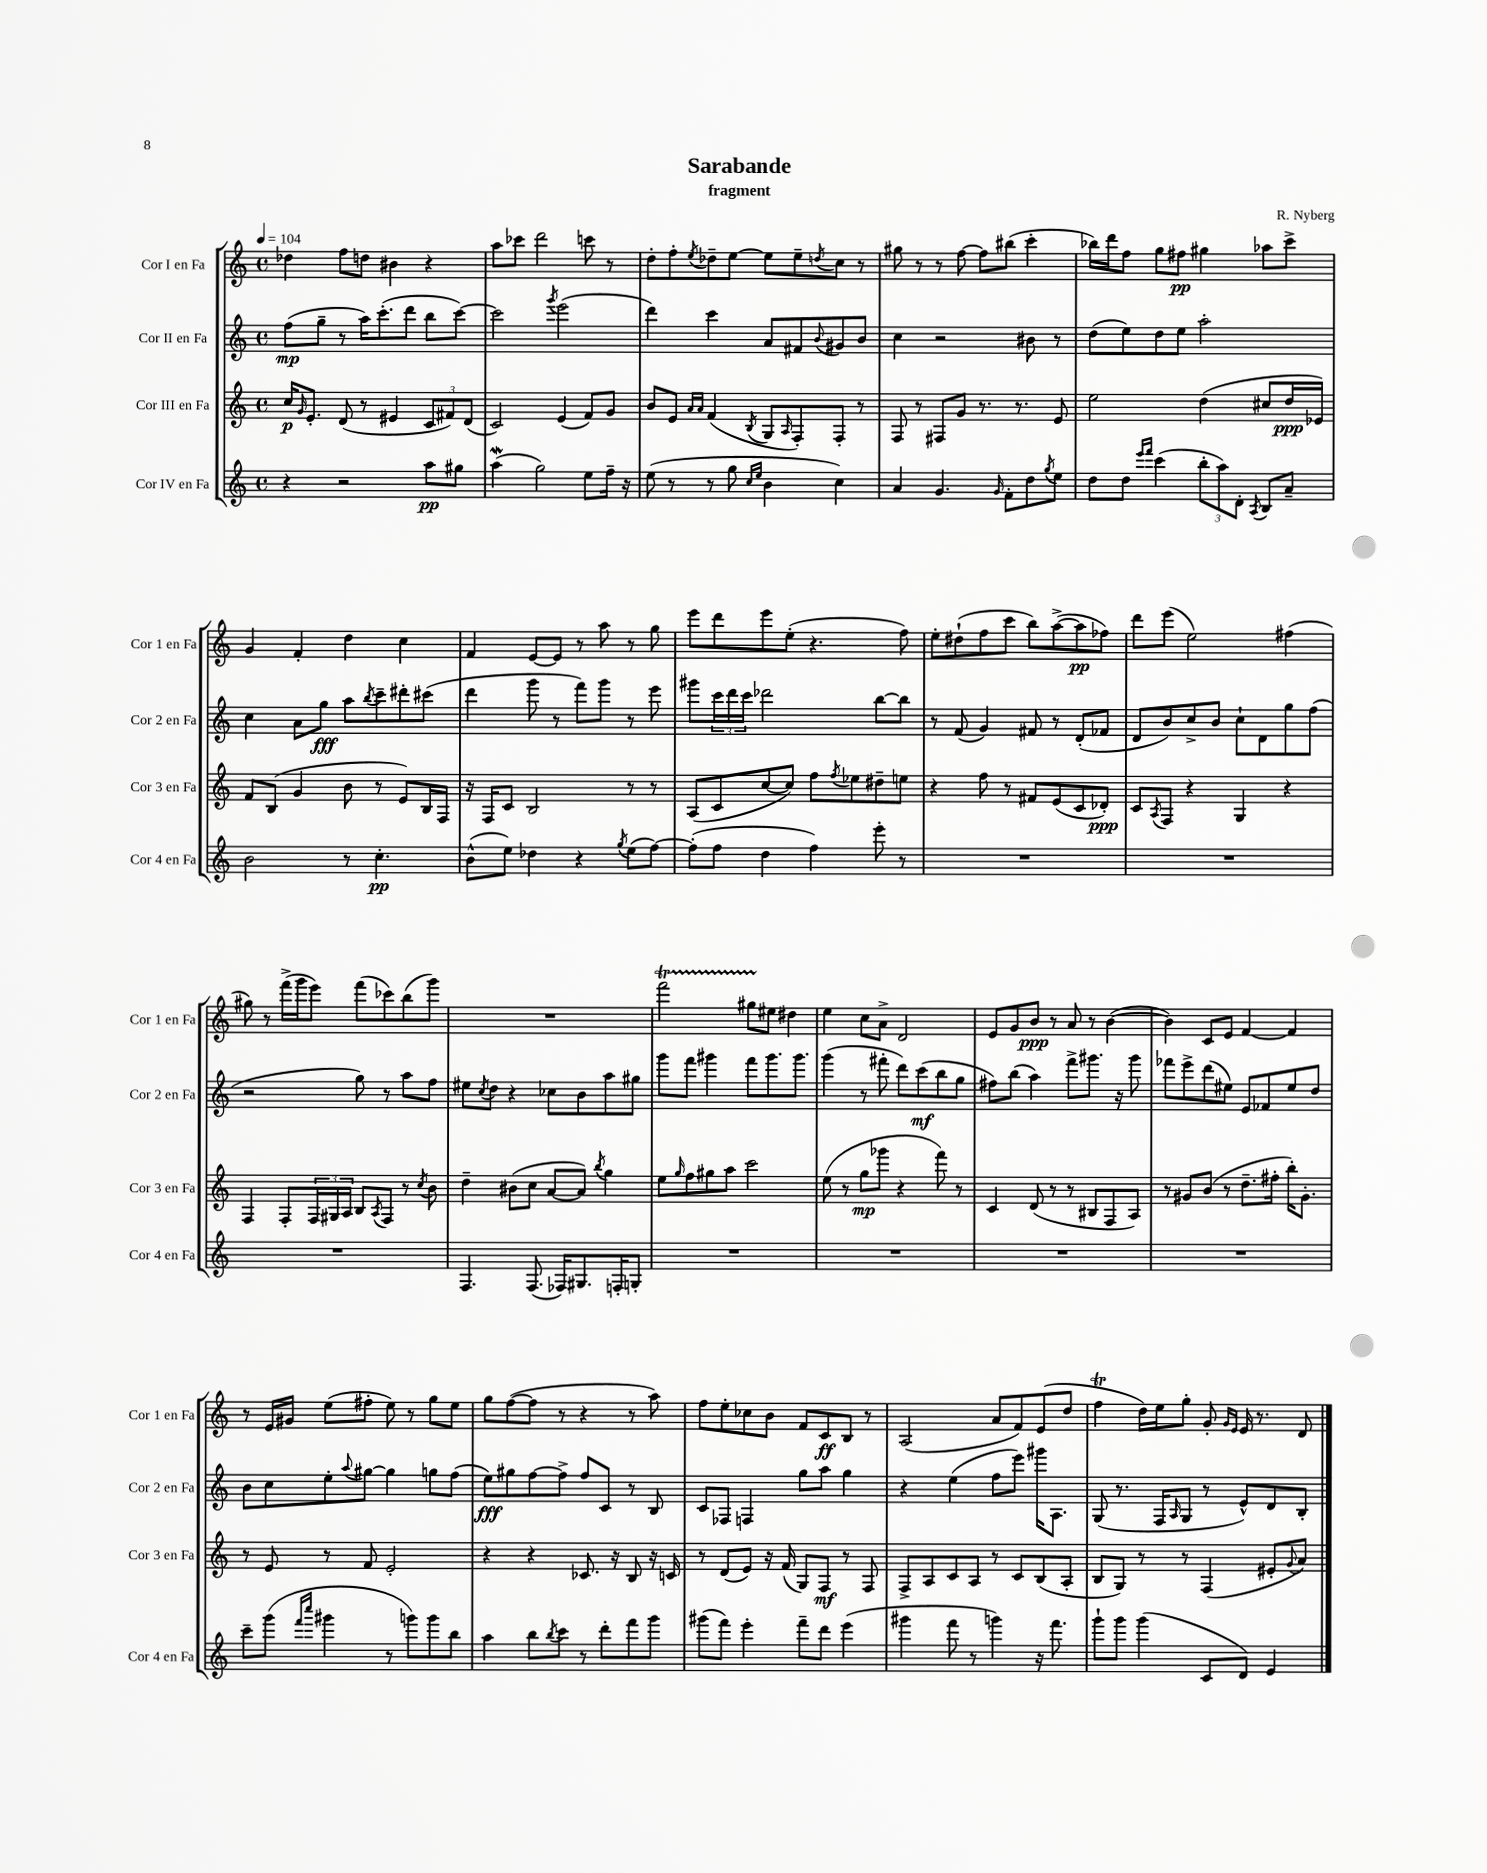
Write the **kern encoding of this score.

**kern	**kern	**kern	**kern
*staff4	*staff3	*staff2	*staff1
*clefG2	*clefG2	*clefG2	*clefG2
*k[]	*k[]	*k[]	*k[]
*M4/4	*M4/4	*M4/4	*M4/4
*met(c)	*met(c)	*met(c)	*met(c)
*MM104	*MM104	*MM104	*MM104
4r	16cc	(8ff	4dd-
.	16qqg	.	.
.	8.e'	.	.
.	.	8gg~	.
2r	(8d	8r	8ff
.	8r	16aa)	8dd
.	.	(8.ccc'	.
.	4e#	.	4b#
.	.	8ddd	.
8aa	12c	8bb	4r
.	12f#)	.	.
8gg#	.	[8ccc)	.
.	(12d	.	.
=	=	=	=
(4aa	2c)	2ccc]	8aa
.	.	.	8ccc-
2gg)	.	.	2ddd
.	.	8qggg	.
.	(4e	(2eee	.
8ee	8f)	.	8ccc
16ff~	8g	.	8r
16r	.	.	.
=	=	=	=
(8ee	8b	4ddd)	8dd'
8r	8e	.	8ff'
.	16qqa	.	.
.	16qqa	.	8qee
8r	(4f	4ccc	8dd-~
8gg	.	.	[8ee
16qqcc	.	.	.
16qqee	8qB	.	.
4b	8G	8a	8ee]
.	16qqA	.	.
.	8F')	8f#	8ee~
.	.	8qqb	8qdd
4cc)	8F'	8g#	8cc
.	8r	8b	8r
=	=	=	=
4a	8F	4cc	8gg#
.	8r	.	8r
4.g	8F#	2r	8r
.	8g	.	[8ff
.	8.r	.	8ff]
16qqg	.	.	.
8f'	.	.	(8bb#
.	8.r	.	.
8dd	.	8b#	4ccc'
8qgg	.	.	.
8ee	8e	8r	.
=	=	=	=
8dd	2ee	(8dd	16bb-)
.	.	.	16ddd
8dd	.	8ee)	8ff
16qqeee	.	.	.
16qqfff	.	.	.
(4ccc	.	8dd	8gg
.	.	8ee	8ff#
12bb'	(4dd	2aa'	4gg#
12aa)	.	.	.
12d'	.	.	.
8qA	.	.	.
8B	8cc#	.	8aa-
8a~	16dd	.	8ccc^
.	16e-)	.	.
=	=	=	=
2b	8f	4cc	4g
.	(8B	.	.
.	4g	8a	4f'
.	.	8gg	.
8r	8b	8aa	4dd
.	.	8qbb	.
4.cc'	8r	8ccc~	.
.	8e)	8ddd#'	4cc
.	16B	(8ccc#	.
.	16F	.	.
=	=	=	=
(8b^^	16r	4ddd	4f
.	16F	.	.
8ee)	8c	.	.
4dd-	2B	8ggg	[8e
.	.	8r	8e]
4r	.	8fff)	8r
.	.	8ggg	8aa
8qgg	.	.	.
(8ee	8r	8r	8r
[8ff)	8r	8eee	8gg
=	=	=	=
(8ff']	(8A	8ggg#	8eee
8ff	8c	24ccc	8ddd
.	.	24ddd	.
.	.	24ccc	.
4dd	[8cc	2ddd-	8eee
.	8cc])	.	(8ee'
4ff)	8ff	.	4.r
.	8qff	.	.
.	8ee-	.	.
8eee'	8dd#~	[8bb	.
8r	8ee	8bb]	8ff)
=	=	=	=
1r	4r	8r	8ee'
.	.	(8f	(8dd#`
.	8ff	4g)	8ff
.	8r	.	8ccc
.	8f#	8f#	8bb)
.	(8e	8r	([8aa^
.	8c	(8d'	8aa]
.	8d-')	8f-	8ff-)
=	=	=	=
1r	8c	8d	8ddd
.	8qA	.	.
.	8F	8b)	(8eee
.	4r	8cc^	2ee)
.	.	8b	.
.	4G	8cc`	.
.	.	8d	.
.	4r	8gg	(4ff#
.	.	(8ff	.
=	=	=	=
1r	4F	2r	8gg#)
.	.	.	8r
.	8F'	.	(16fff^
.	.	.	16ggg
.	24F	.	8eee)
.	24G#	.	.
.	24A	.	.
.	8B	8gg)	(8fff
.	8qA	.	.
.	8F	8r	8ccc-)
.	8r	8aa	(8bb
.	8qcc	.	.
.	8b	8ff	8ggg)
=	=	=	=
4.F	4dd~	8ee#	1r
.	.	8qcc	.
.	.	8dd	.
.	(8b#	4r	.
(8.F	8cc	.	.
.	[8a	8cc-	.
16F-)	.	.	.
8.G#	8a])	8b	.
.	8qbb	.	.
.	4gg	8aa	.
16F'	.	.	.
8G'	.	8gg#	.
=	=	=	=
1r	8ee	8ggg	2fff
.	16qqgg	.	.
.	8ff	8fff	.
.	8gg#	4ggg#	.
.	8aa	.	.
.	2ccc	8fff	8gg#
.	.	8.ggg#	8ee#
.	.	.	4dd#
.	.	8.ggg#	.
=	=	=	=
1r	(8ee	(4ggg	4ee
.	8r	.	.
.	8gg	8r	8cc
.	8ggg-	8fff#'	8a^
.	4r	8ddd)	2d
.	.	(8ccc	.
.	8fff)	8bb	.
.	8r	8gg	.
=	=	=	=
1r	4c	8ff#)	8e
.	.	(8bb	8g
.	(8d	4aa)	8b
.	8r	.	8r
.	8r	8fff^	8a
.	8B#	8.ggg#	8r
.	8F	.	([4b
.	.	16r	.
.	8A)	8ggg#	.
=	=	=	=
1r	8r	8fff-	4b])
.	8g#	8eee^	.
.	(8b	(8ddd	8c
.	8r	8ee#)	8e
.	8.dd~	8e	[4f
.	.	8f-	.
.	16ff#'	.	.
.	16bb')	8ee#	4f]
.	8.g#'	.	.
.	.	8dd	.
=	=	=	=
8ccc~	8r	8b	8r
(8ggg	8e	8cc	16e
.	.	.	16g#
16qqfff	.	.	.
16qqcccc	.	.	.
4ggg#	8r	8ee'	(8ee
.	.	8qqaa	.
.	8f	[8gg#	8ff#'
8r	2e'	4gg#]	8ee)
8ggg)	.	.	8r
8ggg	.	8gg	8gg
8bb	.	(8ff	8ee
=	=	=	=
4aa	4r	8ee)	8gg
.	.	8gg#	([8ff
8bb	4r	[8ff	8ff]
8qbb	.	.	.
8ccc	.	8ff^]	8r
8r	8.c-	8ff	4r
8ddd'	.	8c	.
.	16r	.	.
8fff	8B	8r	8r
8ggg	16r	8B	8aa)
.	16c	.	.
=	=	=	=
(8ggg#	8r	8c	8ff
8fff)	(8d	8F-	8ee'
4eee'	8e)	4F	8cc-
.	16r	.	8b
.	(16f	.	.
8fff~	8G)	8gg	8f
8ddd	8F	8aa	8c
(4eee	8r	4gg	8B
.	8F	.	8r
=	=	=	=
4ggg#	8F^	4r	(2A
.	8A	.	.
8fff	8c	(4ee	.
8r	8A	.	.
4ggg)	8r	8ff	8a
.	8c	8eee)	8f)
16r	(8B	16ggg#	(8e
8.fff	.	8.A	.
.	8A'	.	8dd
=	=	=	=
8ggg`	8B	(8G	4ff
8ggg	8G)	8.r	.
(4ggg	8r	.	16dd)
.	.	16F	16ee
.	.	16qqA	.
.	8r	8G	8gg'
8c	(4F	8r	8g'
.	.	.	16qqg
.	.	.	16qqe
8d)	.	8e^^)	16e
.	.	.	8.r
4e	8e#'	8d	.
.	8qqg	.	.
.	8a)	8B'	8d
==	==	==	==
*-	*-	*-	*-
